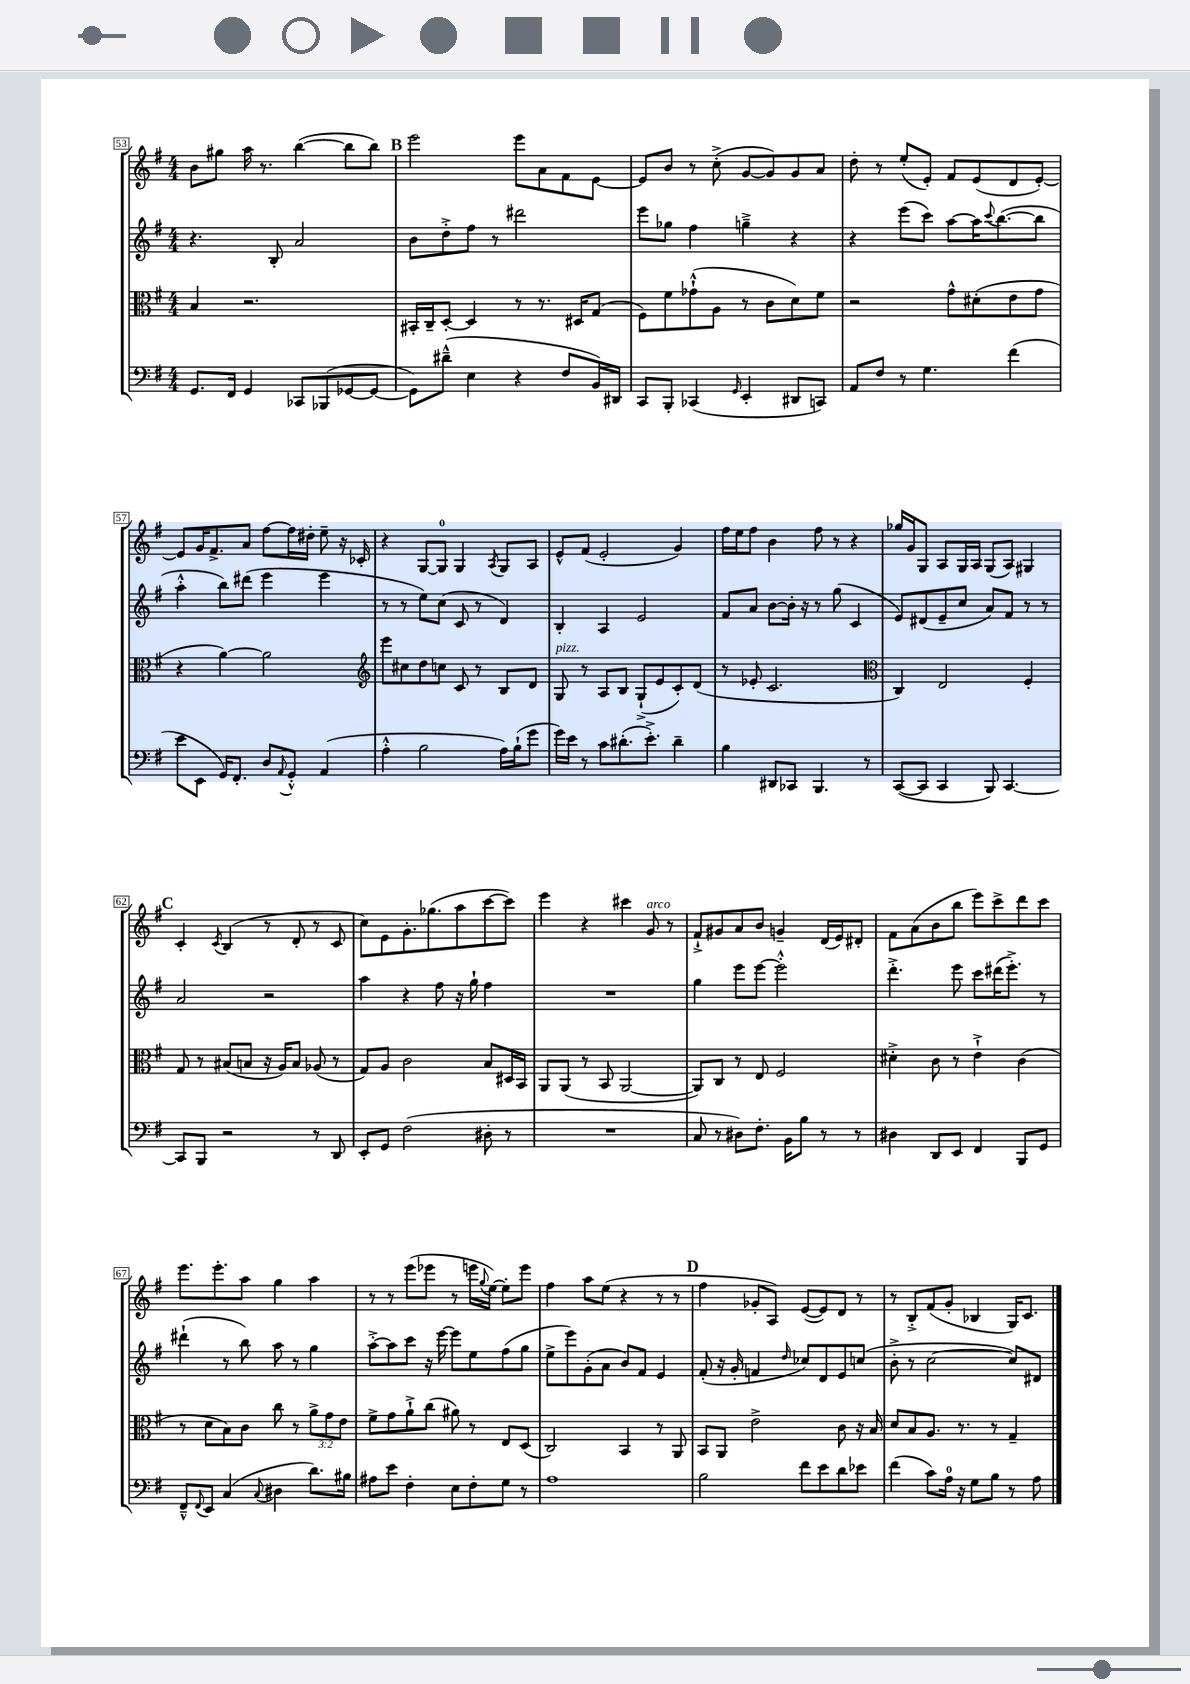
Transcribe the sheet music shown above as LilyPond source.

<<
\new StaffGroup <<
\new Staff = "s0" {
    \clef treble \key g \major \numericTimeSignature \time 4/4
    b'8 gis''8 a''16 r8. b''4~( b''8 b''8) |
    \mark \markup { \bold "B" } e'''2 e'''8 a'8 fis'8 e'8~ |
    e'8 b'8 r8 c''8-.->( g'8~ g'8) g'8 a'8 |
    d''8-. r8 e''8-.( e'8-.) fis'8 e'8( d'8 e'8~-.) |
    e'8 g'16 fis'8.-> a'8 fis''8~ fis''16 dis''16-. e''8-- r16 ces'16-. |
    r4 g8~ g8-0 g4 \acciaccatura { a8 } g8 a8 |
    e'8-^ fis'8( e'2-. g'4) |
    fis''16 e''16 fis''8 b'4 fis''8 r8 r4 |
    ges''16 g'16 g8 a8 g16 a16 g8( a8) gis4 |
    \mark \markup { \bold "C" } c'4-. \acciaccatura { c'8 } b4( r8 d'8-. r8 c'8 |
    c''8) e'8 g'8.-. ges''8.( a''8 c'''8~ c'''8) |
    e'''4 r4 cis'''4 g'8^\markup { \italic "arco" } r8 |
    fis'8-!-> gis'8 a'8 b'8 g'4-- d'16( e'16) dis'8-. |
    fis'8 a'8( b'8 b''8 e'''8) c'''8-> d'''8 c'''8 |
    e'''8. e'''8.-. a''8 g''4 a''4 |
    r8 r8 e'''8( ees'''8 r8 e'''16 \appoggiatura { g''8 } e''16~) e''8-. e'''8 |
    fis''4 a''8 e''8( r4 r8 r8 |
    \mark \markup { \bold "D" } fis''4 ges'8-. a8) e'8~( e'8) d'8 r8 |
    r8 b8-.-> fis'8( g'8-. bes4 g16) c'8. \bar "|." |
}
\new Staff = "s1" {
    \clef treble \key g \major \numericTimeSignature \time 4/4
    r4. b8-. a'2 |
    \mark \markup { \bold "B" } b'8 d''8-.-> fis''8 r8 dis'''2 |
    e'''8 ges''8 fis''4 g''4---> r4 |
    r4 e'''8( c'''8) a''8~ a''16 \appoggiatura { c'''8 } b''8.~( b''8 |
    a''4-.-^ b''8) dis'''8( e'''4 e'''4 |
    r8 r8 e''8) c''8( c'8 r8 d'4) |
    b4-. a4 e'2 |
    fis'8 a'8 b'8~ b'16-. r16 r8 g''8( c'4 |
    e'8) dis'8( e'8-- c''8 a'8) fis'8 r8 r8 |
    \mark \markup { \bold "C" } a'2 r2 |
    a''4 r4 fis''8 r16 g''16-! fis''4 |
    R1 |
    g''4 e'''8 e'''8~ e'''2-.-^ |
    d'''4.-.-> e'''8 c'''8 dis'''16( e'''8.-.->) r8 |
    dis'''4-!( r8 b''8) a''8 r8 g''4 |
    a''8~-.-> a''8 c'''8 r16 e'''16~ e'''8 e''8 fis''8( g''8 |
    e''8-> e'''8) g'8-.( a'8 b'8) fis'8 e'4 |
    \mark \markup { \bold "D" } fis'8-.( r16 g'16-. f'4 \grace { d''16 } ces''8) d'8 e'8 c''8( |
    b'8-.-> r8 c''2~ c''8) dis'8 \bar "|." |
}
\new Staff = "s2" {
    \clef alto \key g \major \numericTimeSignature \time 4/4 \override Staff.TupletNumber.text = #tuplet-number::calc-fraction-text
    b4 r2. |
    \mark \markup { \bold "B" } bis,16-. c16-- d8~-. d4 r8 r8. dis16 g8( |
    fis8) fis'8 ges'8-!-^( a8 r8 c'8 d'8) fis'8 |
    r2 g'8-^ dis'8-.( e'8 g'8 |
    r4 a'4~) a'2 |
    \clef treble e'''8 cis''8 d''8 c''8 c'8 r8 b8 d'8 |
    g8^\markup { \italic "pizz." } r8 a8 b8 g8-!->( e'8 c'8-.) d'8( |
    r8 ees'8-. c'2. |
    \clef alto c4) e2 fis4-. |
    \mark \markup { \bold "C" } g8 r8 bis8( b8 r16 a16) b8 aes8( r8 |
    g8) a8 c'2 b8 dis16 b,16 |
    a,8 a,8( r8 b,8 a,2~ |
    a,8) c8 r8 e8 fis2 |
    dis'4-.-> c'8 r8 e'4-!-> c'4( |
    r8 d'8 b8) c'8 c''8 r8 \tuplet 3/2 { a'8-> g'8 e'8 } |
    fis'8-> g'8 a'8-!-> c''8( ais'8) r8 e8 d8( |
    c2) b,4 r8 a,8 |
    \mark \markup { \bold "D" } b,8 a,8 e'2-> c'8 r16 b16 |
    d'8 b8 a8. r8. r8 g4-- \bar "|." |
}
\new Staff = "s3" {
    \clef bass \key g \major \numericTimeSignature \time 4/4
    g,8. fis,16 g,4 ces,8 bes,,8( ges,8~ ges,8~ |
    \mark \markup { \bold "B" } ges,8) dis'8---^( e4 r4 fis8 b,16) dis,16 |
    c,8 b,,8-. ces,4( \grace { g,16 } e,4-. dis,8 c,8) |
    a,8 fis8 r8 g4. fis'4( |
    e'8 e,8 g,16) fis,8.-. d8 \appoggiatura { a,8 } g,8-.-^ a,4( |
    a4-.-^ b2 a16) b16-!( g'8 |
    g'16) e'16 r8 c'8 dis'8.-.( e'8.-.->) dis'4-- |
    b4 dis,8 ces,8 b,,4. r8 |
    c,8~( c,8 c,4 b,,8) c,4.~ |
    \mark \markup { \bold "C" } c,8 b,,8 r2 r8 d,8 |
    e,8-. g,8 fis2( dis8-. r8 |
    R1 |
    c8 r8 dis8) fis8.-. b,16 b8 r8 r8 |
    dis4 d,8 e,8 fis,4 b,,8 g,8 |
    fis,8---^ \appoggiatura { fis,8 } e,8 c4( \appoggiatura { c8 } dis4 d'8.) bis16 |
    ais8 e'8 fis4-. e8 fis8-. g8 r8 |
    a1 |
    \mark \markup { \bold "D" } b2 fis'8 e'8 d'8 ees'8 |
    fis'4( c'8) a16-0 r16 g8 b8 r8 a8 \bar "|." |
}
>>
>>
\layout { \context { \Score currentBarNumber = #53 \override BarNumber.stencil = #(make-stencil-boxer 0.1 0.3 ly:text-interface::print) } }
